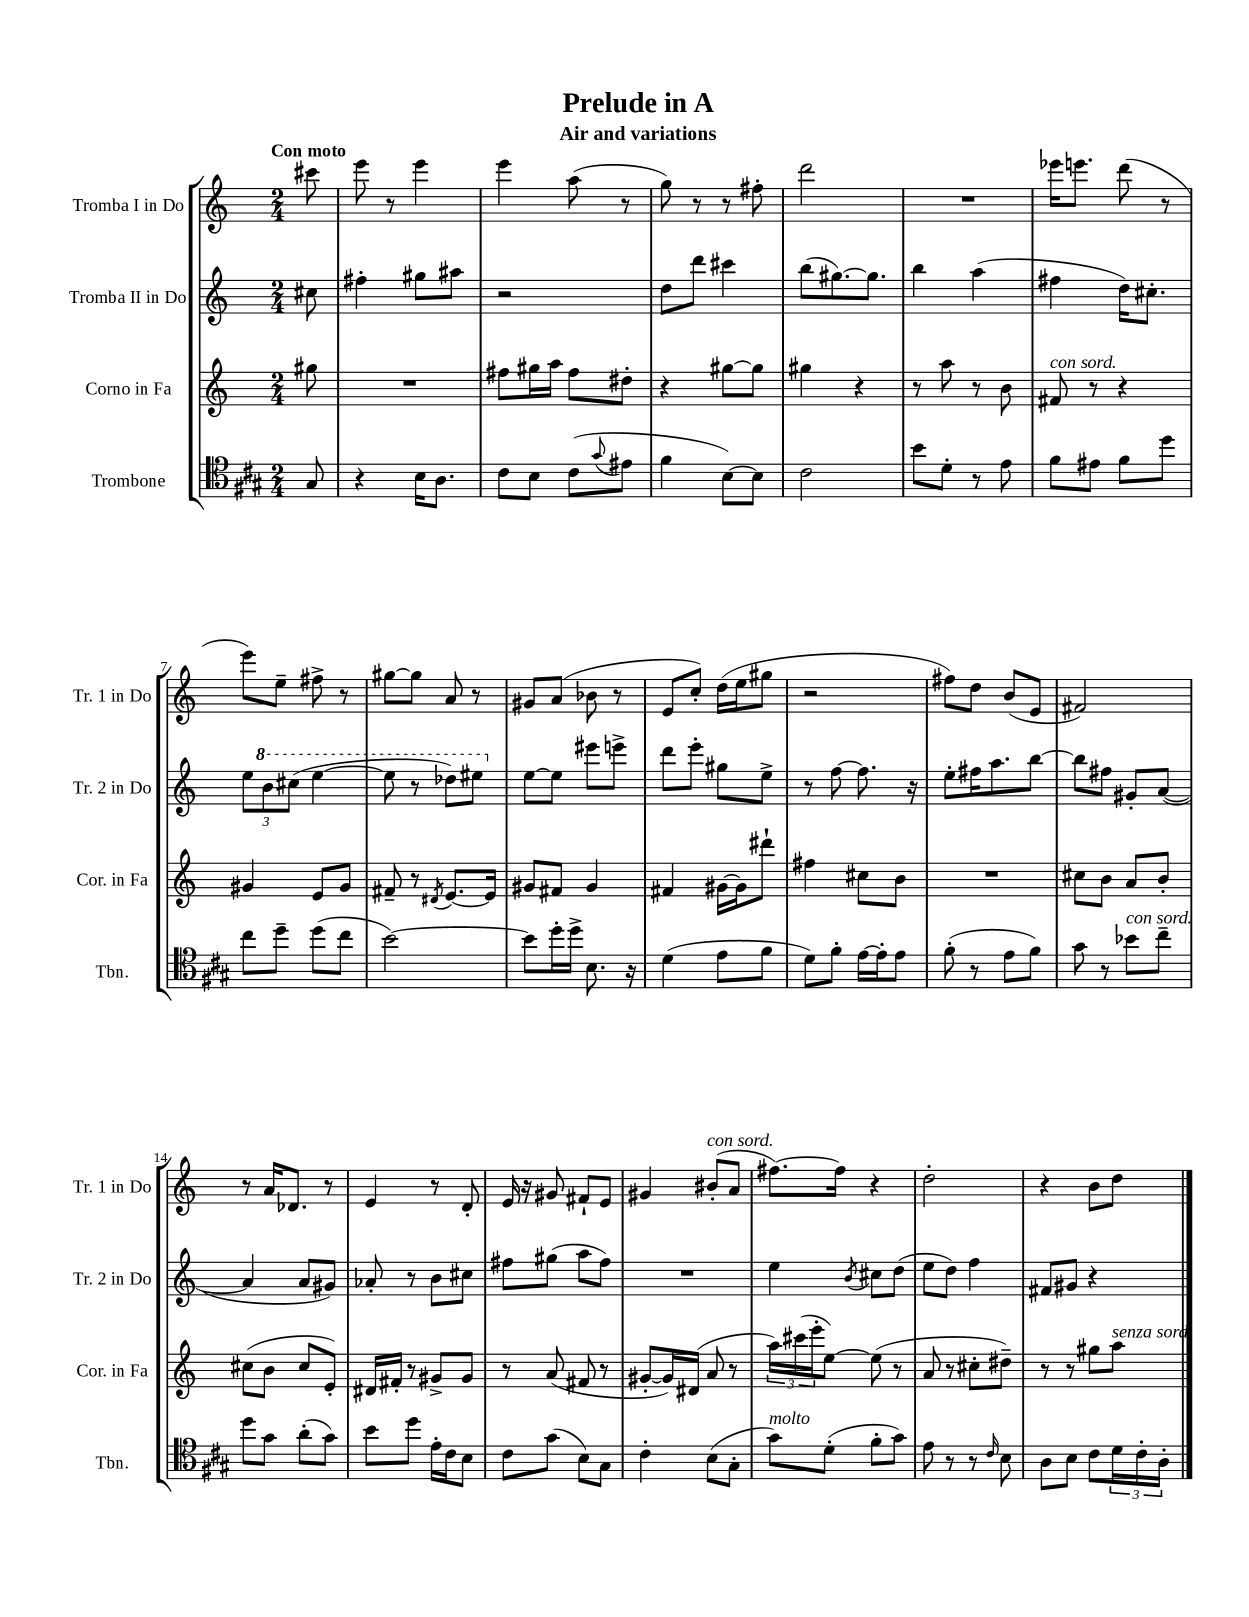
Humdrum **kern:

**kern	**kern	**kern	**kern
*staff4	*staff3	*staff2	*staff1
*clefC4	*clefG2	*clefG2	*clefG2
*k[f#c#g#]	*k[]	*k[]	*k[]
*M2/4	*M2/4	*M2/4	*M2/4
8G#	8gg#	8cc#	8ccc#
=	=	=	=
4r	2r	4ff#'	8eee
.	.	.	8r
16B	.	8gg#	4eee
8.A	.	.	.
.	.	8aa#	.
=	=	=	=
8c#	8ff#	2r	4eee
8B	16gg#	.	.
.	16aa	.	.
(8c#	8ff#	.	(8aa
8qqg#	.	.	.
8e#	8dd#'	.	8r
=	=	=	=
4f#	4r	8dd	8gg)
.	.	8ddd	8r
[8B)	[8gg#	4ccc#	8r
8B]	8gg#]	.	8ff#'
=	=	=	=
2c#	4gg#	(8bb	2ddd
.	.	[8.gg#)	.
.	4r	.	.
.	.	8.gg#]	.
=	=	=	=
8b	8r	4bb	2r
8d'	8aa	.	.
8r	8r	(4aa	.
8e	8b	.	.
=	=	=	=
8f#	8f#	4ff#	16eee-
.	.	.	8.eee
8e#	8r	.	.
8f#	4r	16dd)	(8ddd
.	.	8.cc#'	.
8dd	.	.	8r
=	=	=	=
8cc#	4g#	12ee	8eee)
.	.	12bb	.
8dd~	.	.	8ee~
.	.	(12ccc#	.
(8dd	8e	[4eee	8ff#^
8cc#	8g#	.	8r
=	=	=	=
[2b)	8f#~	8eee]	[8gg#
.	8r	8r	8gg#]
.	8qd#	.	.
.	[8.e	8ddd-)	8a
.	.	8eee#	8r
.	16e]	.	.
=	=	=	=
8b]	8g#	[8ee	8g#
16dd'	8f#	8ee]	(8a
16dd^	.	.	.
8.B	4g#	8eee#	8b-
.	.	8eee^	8r
16r	.	.	.
=	=	=	=
(4d	4f#	8ddd	8e
.	.	8eee'	8cc')
8e	[16g#	8gg#	(16dd
.	16g#]	.	16ee
8f#	8ddd#`	8ee^	8gg#
=	=	=	=
8d)	4ff#	8r	2r
8f#'	.	[8ff	.
[16e	8cc#	8.ff]	.
16e']	.	.	.
8e	8b	.	.
.	.	16r	.
=	=	=	=
(8f#'	2r	8ee'	8ff#)
8r	.	16ff#	8dd
.	.	8.aa	.
8e	.	.	(8b
8f#)	.	[8bb	8e
=	=	=	=
8g#	8cc#	8bb]	2f#)
8r	8b	8ff#	.
8b-	8a	8g#'	.
8cc#~	8b'	([8a	.
=	=	=	=
8dd	(8cc#	4a]	8r
8g#	8b	.	16a
.	.	.	8.d-
(8a'	8cc#	8a	.
8g#)	8e')	8g#)	8r
=	=	=	=
8b	16d#	8a-'	4e
.	16f#'	.	.
8dd	8r	8r	.
16e'	8g#^	8b	8r
16c#	.	.	.
8B	8g#	8cc#	8d'
=	=	=	=
8c#	8r	8ff#	16e
.	.	.	16r
(8g#	(8a	(8gg#	8g#
8B)	8f#	8aa	8f#`
8G#	8r	8ff#)	8e
=	=	=	=
4c#'	[8g#'	2r	4g#
.	16g#])	.	.
.	(16d#	.	.
(8B	8a	.	(8b#'
8G#'	8r	.	8a
=	=	=	=
8g#)	24aa)	4ee	[8.ff#)
.	(24ccc#	.	.
.	24eee'	.	.
(8d'	[8ee)	.	.
.	.	.	16ff#]
.	.	8qb	.
8f#'	(8ee]	8cc#	4r
8g#)	8r	(8dd	.
=	=	=	=
8e	8a	8ee	2dd'
8r	8r	8dd)	.
8r	8cc#'	4ff	.
16qqc#	.	.	.
8B	8dd#~)	.	.
=	=	=	=
8A	8r	8f#	4r
8B	8r	8g#	.
8c#	8gg#	4r	8b
24d	8aa	.	8dd
24c#'	.	.	.
24A'	.	.	.
==	==	==	==
*-	*-	*-	*-
